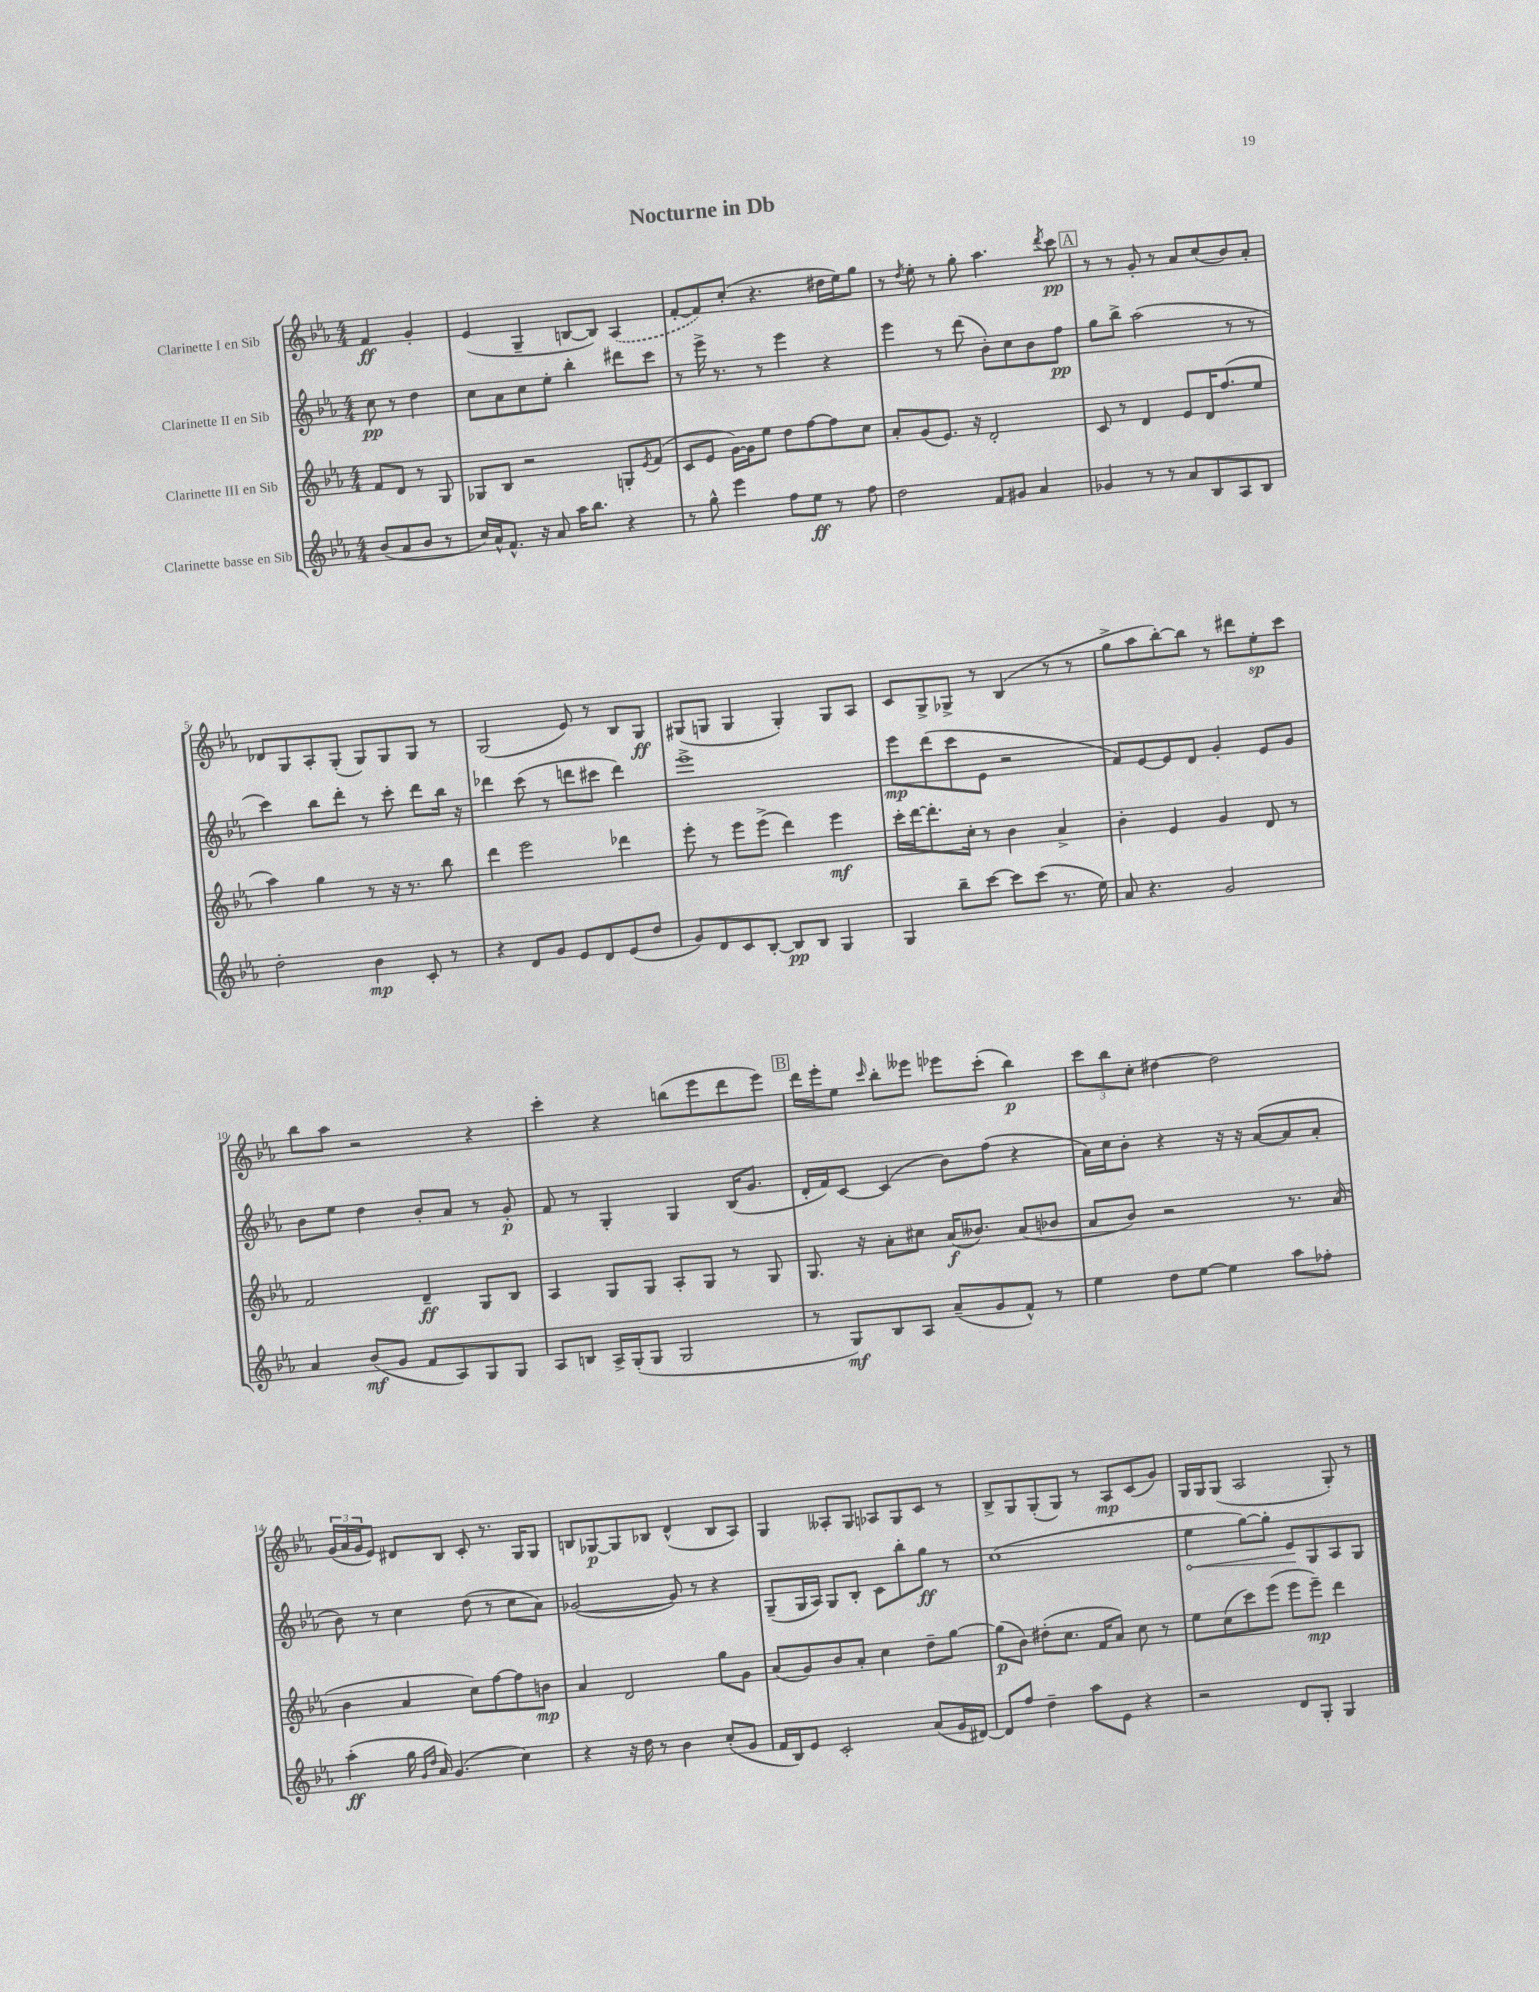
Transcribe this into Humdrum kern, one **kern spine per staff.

**kern	**kern	**kern	**kern
*staff4	*staff3	*staff2	*staff1
*clefG2	*clefG2	*clefG2	*clefG2
*k[b-e-a-]	*k[b-e-a-]	*k[b-e-a-]	*k[b-e-a-]
*M4/4	*M4/4	*M4/4	*M4/4
(8b-	8f	8cc	4f
8a-	8d	8r	.
8b-	8r	4dd	4g'
8r	8G	.	.
=	=	=	=
16cc)	8G-	8cc	(4e-
16a-^^	.	.	.
8.f^^	8B-	8a-	.
.	2r	8cc	4G~
16r	.	.	.
8a-	.	8ee-'	.
16aa-	.	4bb-'	[8B
8.bb-	.	.	.
.	.	.	8B])
4r	8G'	8ddd#	(4A-
.	8qe-	.	.
.	(8f	8ccc	.
=	=	=	=
8r	8c	8r	[8f'
8gg^^	8e-	16eee-^	8f])
.	.	8.r	.
4eee-	[16g)	.	(8cc'
.	16g]	.	.
.	8ee-	8r	4.r
8ff	8dd	4eee-	.
8ee-	[8ff	.	.
8r	8ff]	4r	16dd#
.	.	.	16ee-)
8ff	8cc	.	8gg
=	=	=	=
2dd	8a-'	4eee-	8r
.	.	.	8qdd
.	(8g	.	8ee-'
.	8.e-)	8r	8r
.	.	(8ddd	8gg'
.	16r	.	.
8f	2d'	8b-')	4.aa-
8g#	.	8cc	.
4a-	.	8b-	.
.	.	.	8qddd
.	.	8ff	8ccc
=	=	=	=
4g-	8c	8gg	8r
.	8r	8bb-^	8r
8r	4d	(2aa-	8g'
8r	.	.	8r
8a-	8e-	.	8a-
8B-	16d	.	(8cc
.	(8.ff	.	.
8A-	.	8r	8b-)
8B-	8ee-	8r	8a-'
=	=	=	=
2dd'	4aa-)	4ccc)	8d-
.	.	.	8G
.	4gg	8bb-	8A-'
.	.	8ddd'	(8G'
4b-	8r	8r	8G)
.	16r	8ccc'	8G
.	8.r	.	.
8c'	.	8ddd	8G
8r	8bb-	16bb-	8r
.	.	16r	.
=	=	=	=
4r	4ddd	4ddd-	(2G
8d	2eee-	(8ccc	.
8g	.	8r	.
8e-	.	8ddd	8e-)
8d	.	8ccc#	8r
(8e-	4ddd-	4ddd)	8B-
8dd	.	.	8G
=	=	=	=
8g)	8eee-'	1eee-^	(8G#
8d	8r	.	8G
8c	8eee-	.	4G
[8B-'	(8eee-^	.	.
8B-]	4ddd)	.	4G')
8B-	.	.	.
4G	4eee-	.	8G
.	.	.	8A-
=	=	=	=
4G	16ccc'	8eee-	8c
.	[16ddd	.	.
.	8.ddd']	(8ddd	8G^
8bb-~	.	8ccc	8G-^
.	16cc'	.	.
[8ccc	8r	8e-	8r
8ccc]	4b-	2r	(4B-
(8ccc	.	.	.
8.r	4a-^	.	8r
.	.	.	8r
16ee-)	.	.	.
=	=	=	=
8a-	4b-'	8f)	8gg^
4.r	.	[8e-	8aa-
.	4e-	8e-]	[8bb-')
.	.	8d	8bb-]
2g	4g	4g'	8r
.	.	.	8ddd#
.	8d	8e-	8ee-'
.	8r	8g	8ccc
=	=	=	=
4a-	2f	8b-	8bb-
.	.	8ee-	8aa-
(8b-	.	4dd	2r
8g	.	.	.
8f	4d~	8b-'	.
8A-)	.	8a-	.
8G	8G	8r	4r
8G	8B-	8g'	.
=	=	=	=
8A-	4A-	8f	4ccc'
8B	.	8r	.
16A-^	8G	4G'	4r
(16G'	.	.	.
8G	8G	.	.
2G	8A-'	4G	(8bb
.	8G	.	8eee-
.	8r	(16B-	8ddd
.	.	8.g	.
.	8G	.	8eee-)
=	=	=	=
8r	8.G	16d'	16ddd
.	.	16f)	16eee-'
8G)	.	[8c	8ee-
.	16r	.	.
.	.	.	16qqccc
8B-	8a-'	(4c]	8bb-'
8A-	8cc#	.	8eee--
(8a-~	(16a-	8b-)	8eee-
.	8.b--)	.	.
8g	.	(8ff	(8ccc'
8f^^)	(8a-	4r	4bb-)
8r	8b-	.	.
=	=	=	=
4ee-	8a-	16a-)	12ccc
.	.	16cc	.
.	.	.	12bb-
.	8b-)	8b-'	.
.	.	.	12cc'
8dd	2r	4r	[4dd#
[8ee-	.	.	.
4ee-]	.	16r	2dd#]
.	.	16r	.
.	.	([8a-	.
8aa-	8.r	8a-]	.
8ff-'	.	8a-'	.
.	(16a-	.	.
=	=	=	=
(4aa-'	4b-	8b-)	(24g
.	.	.	24a-
.	.	.	24g
.	.	8r	8e-)
16gg	4a-	4cc	8d#
16qqg	.	.	.
16qqdd	.	.	.
16a-)	.	.	.
(4.g	.	.	8B-
.	8cc)	(8dd	8c'
.	[8ff	8r	8.r
4cc)	8ff]	8cc	.
.	.	.	16G
.	8b	8a-)	8G
=	=	=	=
4r	4a-	([2g-	8B
.	.	.	[8G-
16r	2d	.	8G-]
16dd	.	.	.
8r	.	.	8B-
4b-	.	8g-])	(4d^^
.	.	8r	.
(8cc'	8gg	4r	8B-
8g	8g	.	8A-)
=	=	=	=
16f	(8a-	(8G~	4G
16B-)	.	.	.
8e-	8g)	16G	.
.	.	16A-)	.
2c'	8b-	8G	8A--'
.	8a-'	8B-'	8G
.	4cc	8c	8A-
.	.	8bb-'	8G
(8a-	8dd~	8gg	8c
16g	[8gg	8r	8r
[16d#)	.	.	.
=	=	=	=
8d#]	(8gg]	(1cc	8B-^
8ff	8b-)	.	8G
4dd~	(8dd#'	.	(8G'
.	8.cc	.	8G)
8aa-	.	.	8r
.	16f	.	.
8e-	8a-)	.	8A-
4r	8cc	.	(8c
.	8r	.	8g)
=	=	=	=
2r	8ee-	4ee-	16G
.	.	.	16G
.	(8cc	.	(8G
.	8ccc)	[8gg)	2A-
.	(8eee-	8gg']	.
8d	8eee-	8e-	.
8G'	8eee-~)	8G	.
4G	4ddd	8A-	8G')
.	.	8G	8r
==	==	==	==
*-	*-	*-	*-
